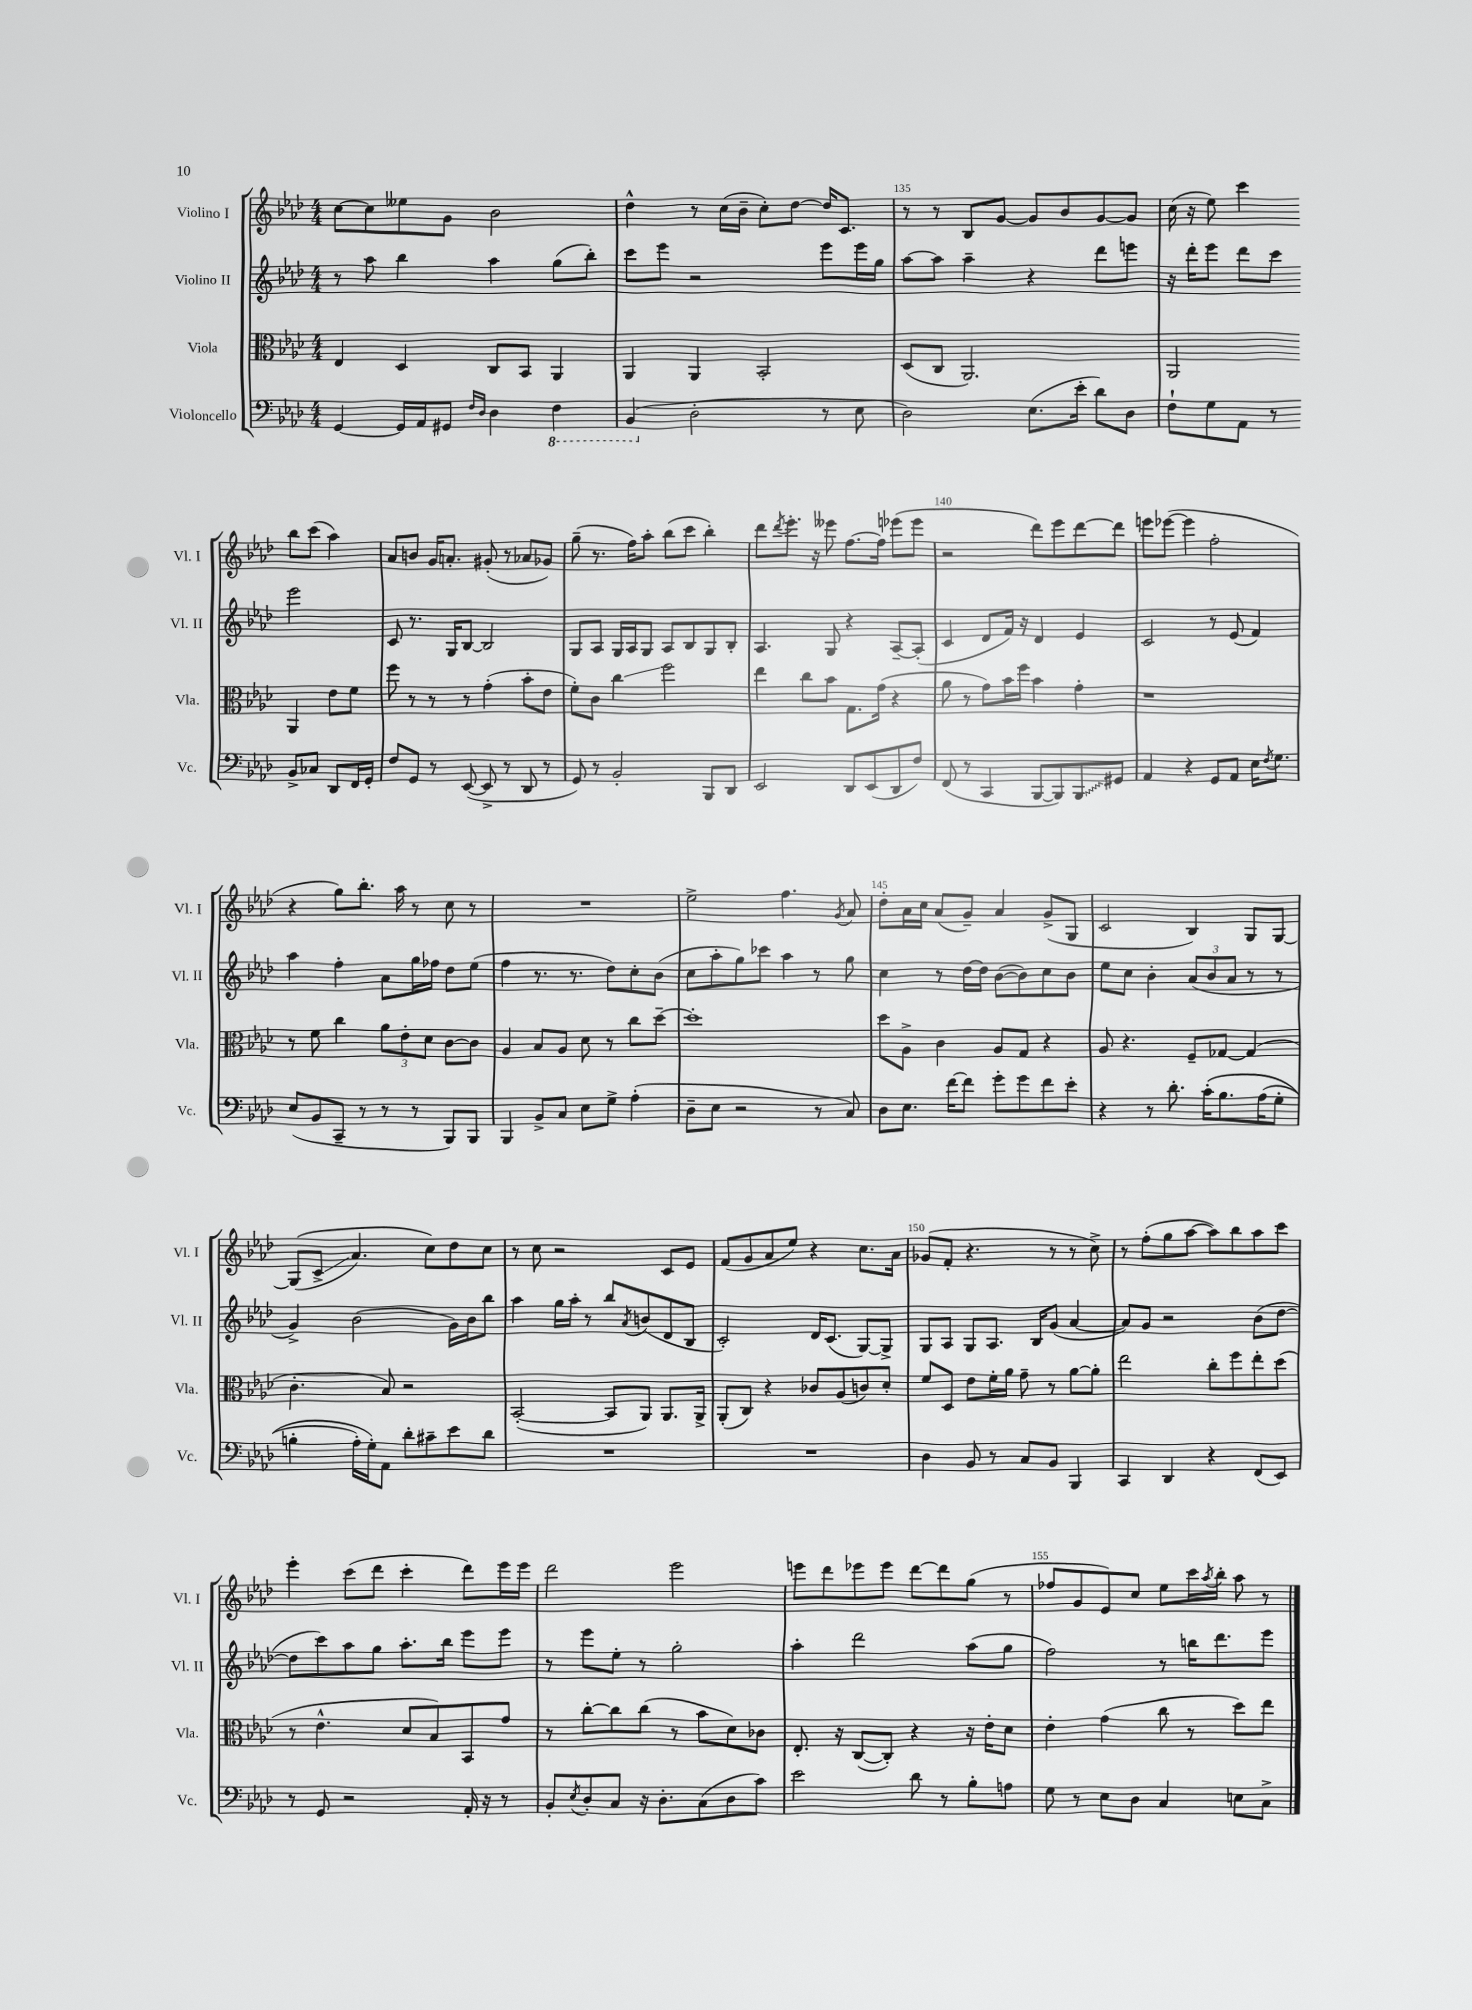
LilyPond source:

<<
\new StaffGroup <<
\new Staff = "s0" \with { instrumentName = "Violino I" shortInstrumentName = "Vl. I" } {
    \clef treble \key aes \major \numericTimeSignature \time 4/4
    c''8~ c''8 eeses''8 g'8 bes'2 |
    des''4-^ r8 c''16( bes'16-- c''8-.) des''8~ des''16 c'8. |
    r8 r8 bes8 g'8~ g'8 bes'8 g'8~ g'8 |
    c''16( r16 ees''8) c'''4 bes''8 c'''8( aes''4) |
    aes'8 b'8 g'16 a'8.-. gis'8-.( r8 aes'8 ges'8) |
    g''8--( r8. f''16) aes''8-. bes''8( c'''8 bes''4-.) |
    des'''8 \acciaccatura { des'''8 } ees'''8.-. r16 eeses'''8 f''8.~ f''16 ees'''8( ees'''8 |
    r2 des'''8) ees'''8 des'''8~ des'''8 |
    e'''8 ees'''8~( ees'''4 f''2-. |
    r4 g''8) bes''8.-. aes''16 r8 c''8 r8 |
    R1 |
    ees''2-> f''4. \acciaccatura { g'8 } aes'8 |
    des''8-. aes'16 c''16 aes'8( g'8--) aes'4 g'8->( g8 |
    c'2 bes4) g8 g8~ |
    g8(\( c'8->\glissando aes'4.) c''8\) des''8 c''8 |
    r8 c''8 r2 c'8 ees'8 |
    f'8( g'8 aes'8 ees''8) r4 c''8. aes'16 |
    ges'8( f'8-. r4. r8 r8 c''8->) |
    r8 f''8-.( g''8 aes''8~ aes''8) bes''8 aes''8 c'''8 |
    ees'''4-. c'''8( des'''8 c'''4-. des'''8) ees'''16 ees'''16 |
    des'''2 ees'''2 |
    e'''8 des'''8 ees'''8 ees'''8 des'''8~ des'''8 g''8( r8 |
    fes''8 g'8 ees'8) c''8 ees''8 c'''16 \acciaccatura { aes''8 } bes''16-. aes''8 r8 \bar "|." |
}
\new Staff = "s1" \with { instrumentName = "Violino II" shortInstrumentName = "Vl. II" } {
    \clef treble \key aes \major \numericTimeSignature \time 4/4
    r8 aes''8 bes''4 aes''4 g''8( bes''8-.) |
    c'''8 ees'''8 r2 ees'''8 ees'''16 g''16 |
    aes''8~ aes''8 aes''4-- r4 des'''8 e'''8 |
    r16 des'''16-. ees'''8 des'''8 c'''8 ees'''2 |
    c'8 r8. g16 bes8~ bes2 |
    g8 aes8 g16 aes16 g8 aes8 bes8 g8 bes8-. |
    aes4. g8 r4 aes8~-- aes8-.( |
    c'4 des'8 f'16) r16 des'4 ees'4 |
    c'2 r8 ees'8( f'4) |
    aes''4 f''4-. aes'8 g''16 fes''16 des''8 ees''8( |
    f''4 r8. r8. des''8) c''8-. bes'8( |
    c''8 aes''8-. g''8) ces'''8 aes''4 r8 g''8 |
    c''4 r8 des''16~ des''16 bes'8~( bes'8) c''8 bes'8 |
    ees''8 c''8 bes'4-. \tuplet 3/2 { aes'8( bes'8 aes'8 } r8 r8 |
    g'4->) bes'2( g'16) bes'16 bes''8 |
    aes''4 g''16 aes''16-. r8 bes''8 \acciaccatura { aes'8 } b'8( des'8 bes8 |
    c'2-.) des'16 c'8.( g8~) g8-> |
    g8 aes8 g8 aes8. bes16 g'8( aes'4~ |
    aes'8) g'8 r2 bes'8( des''8~ |
    des''8 c'''8) aes''8 g''8 aes''8.-. bes''16 ees'''8 ees'''8 |
    r8 ees'''8 ees''8-. r8 g''2-. |
    aes''4-. des'''2 aes''8( g''8 |
    f''2) r8 b''16 des'''8. ees'''8 \bar "|." |
}
\new Staff = "s2" \with { instrumentName = "Viola" shortInstrumentName = "Vla." } {
    \clef alto \key aes \major \numericTimeSignature \time 4/4
    ees4 des4 c8 bes,8 aes,4 |
    aes,4 aes,4 bes,2-. |
    des8( c8 aes,2.) |
    aes,2 aes,4 ees'8 f'8 |
    f''8 r8 r8 r8 g'4-.( bes'8-. ees'8 |
    f'8-.) c'8 c''4\glissando f''2 |
    ees''4 c''8 bes'8 g8. g'16( r4 |
    aes'8 r8 g'8) bes'16 f''16 bes'4 g'4-. |
    r1 |
    r8 f'8 c''4 \tuplet 3/2 { aes'8 ees'8-. des'8 } c'8~ c'8 |
    aes4 bes8 aes8 des'8 r8 c''8 des''8~-- |
    des''1-. |
    des''8 aes8-> c'4 aes8 g8 r4 |
    aes8 r4. f8-- ges8~ ges4( |
    c'4.-. bes8) r2 |
    bes,2~-.( bes,8 aes,8) aes,8. aes,16-> |
    aes,8-.( c8) r4 ces'8 aes8( c'8) des'8-. |
    f'8 des8 ees'8 f'16-. aes'16 g'8-- r8 aes'8~ aes'8-. |
    ees''2 c''8-. f''8 ees''8-. des''8( |
    r8 ees'4.-^ des'8 bes8) bes,8 g'8 |
    r8 c''8~-. c''8 c''8( r8 bes'8 des'8) ces'8 |
    ees8.-. r16 c8~( c8-.) r4 r16 ees'16-. des'8 |
    ees'4-. g'4( c''8 r8 des''8) ees''8 \bar "|." |
}
\new Staff = "s3" \with { instrumentName = "Violoncello" shortInstrumentName = "Vc." } {
    \clef bass \key aes \major \numericTimeSignature \time 4/4
    g,4~ g,16 aes,16 gis,8 \grace { f16 des16 } des4 \ottava #-1 f,4 |
    bes,,4( \ottava #0 des2-. r8 ees8 |
    des2) ees8.( ees'16-. des'8) des8 |
    f8-! g8 aes,8 r8 bes,8-> ces8 des,8 f,16 g,16-. |
    f8 g,8 r8 ees,8~( ees,8-> r8 des,8 r8 |
    g,8) r8 bes,2-. bes,,8 des,8 |
    ees,2 des,8 ees,8( des,8 f8) |
    f,8( r8 c,4 bes,,8~ bes,,8) \once \override Glissando.style = #'zigzag bes,,8\glissando gis,8 |
    aes,4 r4 g,8 aes,8 ees16 \acciaccatura { f8 } g8. |
    ees8( bes,8 c,8-- r8 r8 r8 bes,,8) bes,,8 |
    bes,,4 bes,8-> c8 ees8 g8-> aes4-.( |
    des8-- ees8 r2 r8 c8) |
    des8 ees8. f'16~ f'8 g'8-. g'8 f'8 ees'8-. |
    r4 r8 des'8.-. c'16-.\( bes8. aes16( g8-. |
    b4-. aes16-.) g16-.\) aes,8 des'8-. cis'8-- ees'8 des'8 |
    R1 |
    R1 |
    des4 bes,8 r8 c8 bes,8 bes,,4 |
    c,4 des,4 r4 f,8( ees,8) |
    r8 g,8 r2 aes,16-. r16 r8 |
    bes,8-. \acciaccatura { ees8 } des8-. c8 r16 des8.-. c8( des8 c'8) |
    ees'2 des'8 r8 bes8-. a8 |
    g8 r8 ees8 des8 c4 e8 c8-> \bar "|." |
}
>>
>>
\layout { \context { \Score currentBarNumber = #133 \override BarNumber.break-visibility = ##(#f #t #t) barNumberVisibility = #(every-nth-bar-number-visible 5) } }
